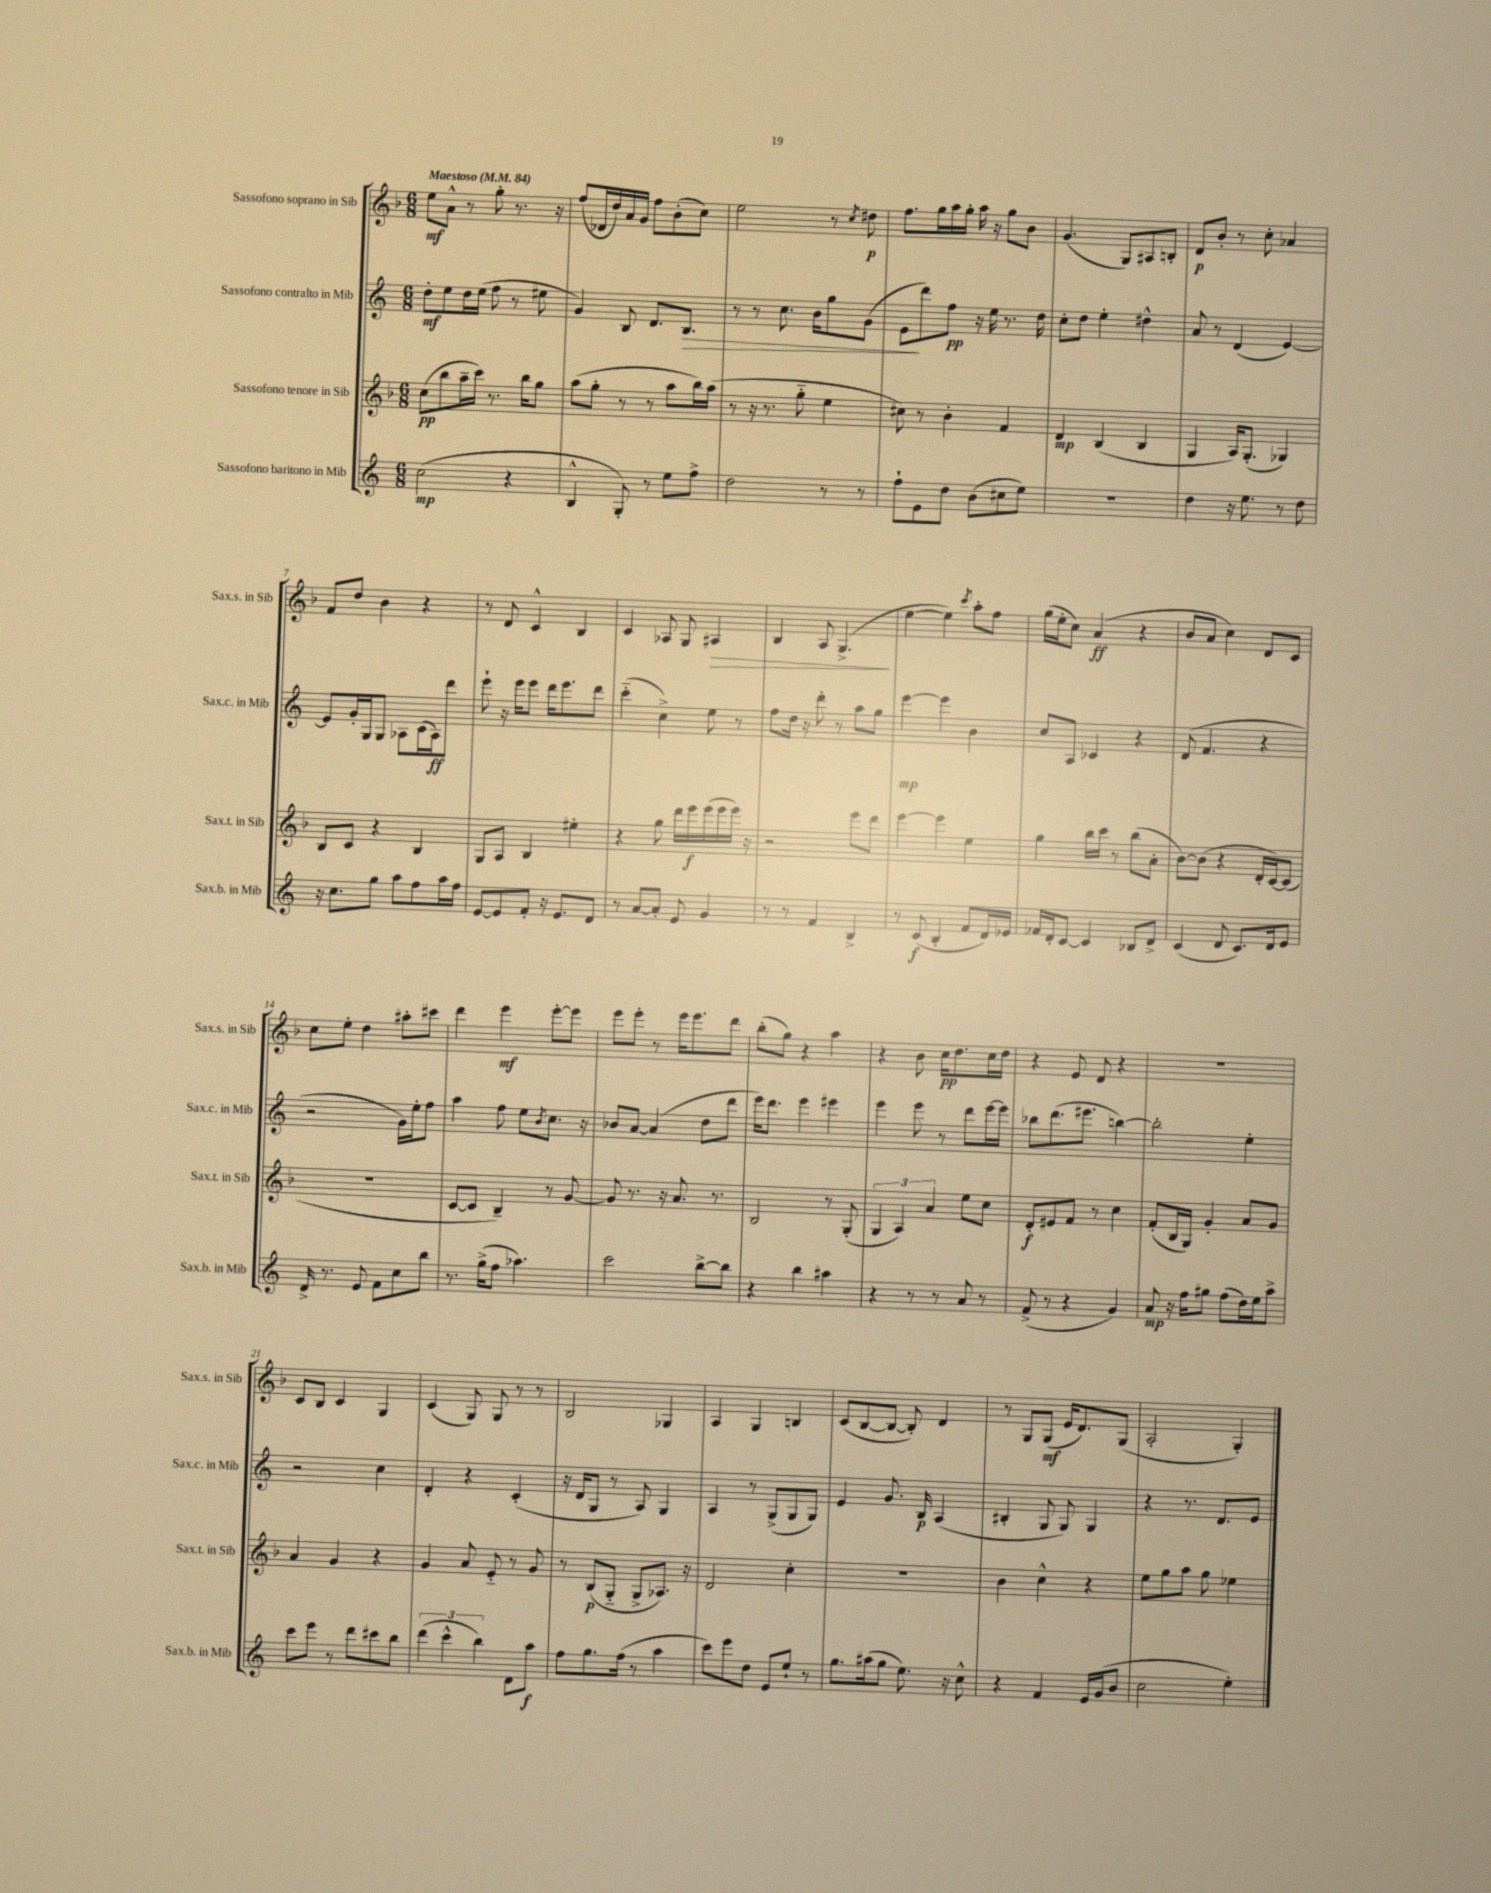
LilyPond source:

<<
\new StaffGroup <<
\new Staff = "s0" \with { instrumentName = "Sassofono soprano in Sib" shortInstrumentName = "Sax.s. in Sib" } {
    \clef treble \key f \major \numericTimeSignature \time 6/8 \tempo "Maestoso" 4 = 84
    e''8\mf a'8-^ r8 g''8-. r8. r16 |
    f''8( des'16 d''16) a'16 g'16 f''8 bes'8-.( c''8) |
    e''2 r8 \acciaccatura { c''8 } dis''8\p |
    f''8. g''16 a''16 g''16-. a''16 r16 g''8 bes'8 |
    g'4.( g8) ais8 b8-. |
    d'8\p bes'8-. r8 c''8-. aes'4 |
    f'8 d''8 bes'4 r4 |
    r8 d'8 c'4-^ bes4 |
    c'4 aes8 g8 ais4\> |
    bes4 a8 g4.->\!( |
    e''4~ e''4) \acciaccatura { c'''8 } a''8-. f''8 |
    g''16( e''16-. c''8) a'4\ff( r4 |
    bes'8 a'8 c''4) d'8 c'8 |
    c''8 e''8-. d''4 ais''8-. cis'''8 |
    d'''4 e'''4\mf e'''8~-. e'''8 |
    e'''8 e'''8-. r8 e'''16 e'''8. d'''8 |
    bes''8-.( g''8) r4 a''4 |
    r4 bes'8 c''16\pp d''8. c''16 d''16 |
    r4 e'8 d'8 r4 |
    R2. |
    c'8 bes8 c'4 g4 |
    c'4( g8) g8 r8 r8 |
    bes2 ges4 |
    a4 g4 b4 |
    c'8( bes8~ bes8~ bes8-.) d'4 |
    r8 g8 g8\mf( e'16 d'8.) g8( |
    a2-. g4-.) \bar "|." |
}
\new Staff = "s1" \with { instrumentName = "Sassofono contralto in Mib" shortInstrumentName = "Sax.c. in Mib" } {
    \clef treble \key c \major \numericTimeSignature \time 6/8
    d''8-.\mf e''8 d''16 e''16( f''8 r8 eis''8 |
    g'4) b8 d'8. b8.\> |
    r8 r8 c''8. b'16 g''8 g'8( |
    e'8\! d'''8) f''8\pp r16 e''16 r8. d''16 |
    c''8-. d''8 e''4-. dis''4-^ |
    a'8 r8 d'4( e'4~) |
    e'8 g'16-. g16 g8 aes8 c'16( aes16\ff) d'''8 |
    e'''8-! r16 e'''16 e'''8 d'''16 e'''8. d'''8 |
    c'''4-_( c''4->) e''8 r8 |
    f''8 d''16 r16 d'''8-. r8 a''8 g''8 |
    e'''4~\mp e'''4 b'4 |
    c''8 a8 ces'4 r4 |
    d'8( f'4. r4 |
    r2 g'16) e''16-. f''8 |
    a''4 f''8 e''8 \acciaccatura { b'8 } c''8. r16 |
    bes'8 a'8~ a'4( d''8 d'''8 |
    e'''16) d'''8. e'''4 eis'''4 |
    e'''4 e'''8 r8 d'''8 e'''16~ e'''16 |
    bes''8 d'''8.( eis'''8. b''4~) |
    b''2-. e''4-. |
    r2 c''4 |
    d'4-. r4 c'4-.( |
    r16 d'16 g8 r8 a8) g4 |
    a4 r8 g8->( g8 g8) |
    e'4 g'8. b16\p a4( |
    bis4-. g8 g8) g4 |
    r4 r8. d'8. e'8 \bar "|." |
}
\new Staff = "s2" \with { instrumentName = "Sassofono tenore in Sib" shortInstrumentName = "Sax.t. in Sib" } {
    \clef treble \key f \major \numericTimeSignature \time 6/8
    c''8\pp( bes''8 a''16-- c'''16) r8. bes''16 g''8 |
    a''8( g''8-. r8 r8 a''8 bes''16) a''16( |
    r8 r16 r8. g''8-_ e''4 |
    cis''8) r8 bes'4-. f'4 |
    d'4\mp bes4( bes4 |
    g4 a16) g8.-.( ges4) |
    bes8 c'8 r4 bes4 |
    g8 a8 bes4 eis''4-. |
    r4 g''8 d'''16 e'''16\f e'''16( e'''16 e'''16) r16 |
    r2 e'''8 d'''8 |
    e'''4~ e'''4 e''4 |
    g''4 bes''16 c'''16 r8 bes''8( a'8-. |
    bes'8~) bes'8( r4 d'16-. c'16~) c'8( |
    R2. |
    c'8~ c'8 bes4--) r8 g'8~ |
    g'8 r8. r16 a'8. r8. |
    bes2 r8 g8-.( |
    \tuplet 3/2 { g4 a4) a'4 } e''8 c''8 |
    d'8-.\f eis'8 f'8 r8 c''4 |
    f'8-.( bes16 g16) g'4-. a'8 g'8 |
    a'4 g'4 r4 |
    g'4 a'8 e'8-_ r8 g'8 |
    r8 bes8\p( g8-_ g8-> aes8.) r16 |
    d'2 c''4-. |
    R2. |
    bes'4 c''4-^ r4 |
    e''8 g''8 a''8 g''8 ees''4 \bar "|." |
}
\new Staff = "s3" \with { instrumentName = "Sassofono baritono in Mib" shortInstrumentName = "Sax.b. in Mib" } {
    \clef treble \key c \major \numericTimeSignature \time 6/8
    c''2\mp( r4 |
    b4-^ g8-.) r8 e''8 f''8-> |
    d''2 r8 r8 |
    f''8-! e'8 d''8 b'8( cis''8 e''8) |
    R2. |
    d''4 r16 e''8. r8 d''8 |
    r16 c''8. g''8 a''8 f''8 a''16 f''16 |
    e'8~ e'8 f'8-. r16 e'8. d'8 |
    r8 a'8~ a'8-. e'8 g'4 |
    r8 r8 f'4 b4-> |
    r8 c'8\f( b4-. f'8 d'16) ees'16 |
    fes'16 d'16-. c'8~ c'4 bes8 d'8-> |
    c'4( d'8 c'8.) d'16 e'8 |
    d'16-> r8. e'8 f'8 c''8 b''8 |
    r8. g''16->( f''8 aes''4.) |
    c'''2 b''8~-> b''8 |
    r4 b''4 ais''4 |
    r4 r8 r8 a'8 r8 |
    f'8->( r8 r4 g'4) |
    a'8\mp r16 f''16 gis''8 f''8( d''16) e''16 a''8-> |
    c'''8 e'''8 r8 d'''8 cis'''8 b''8 |
    \tuplet 3/2 { d'''4( c'''4-^ b''4) } d'8 a''8\f |
    f''8 g''8. f''16( r8 a''4 |
    c'''8) e'''8 d''8 e'8 e''8-! r8 |
    g''8. ais''16( g''8 e''8.) r16 c''8-^ |
    r4 f'4 e'16 g'16( b'8 |
    c''2 e''4-.) \bar "|." |
}
>>
>>
